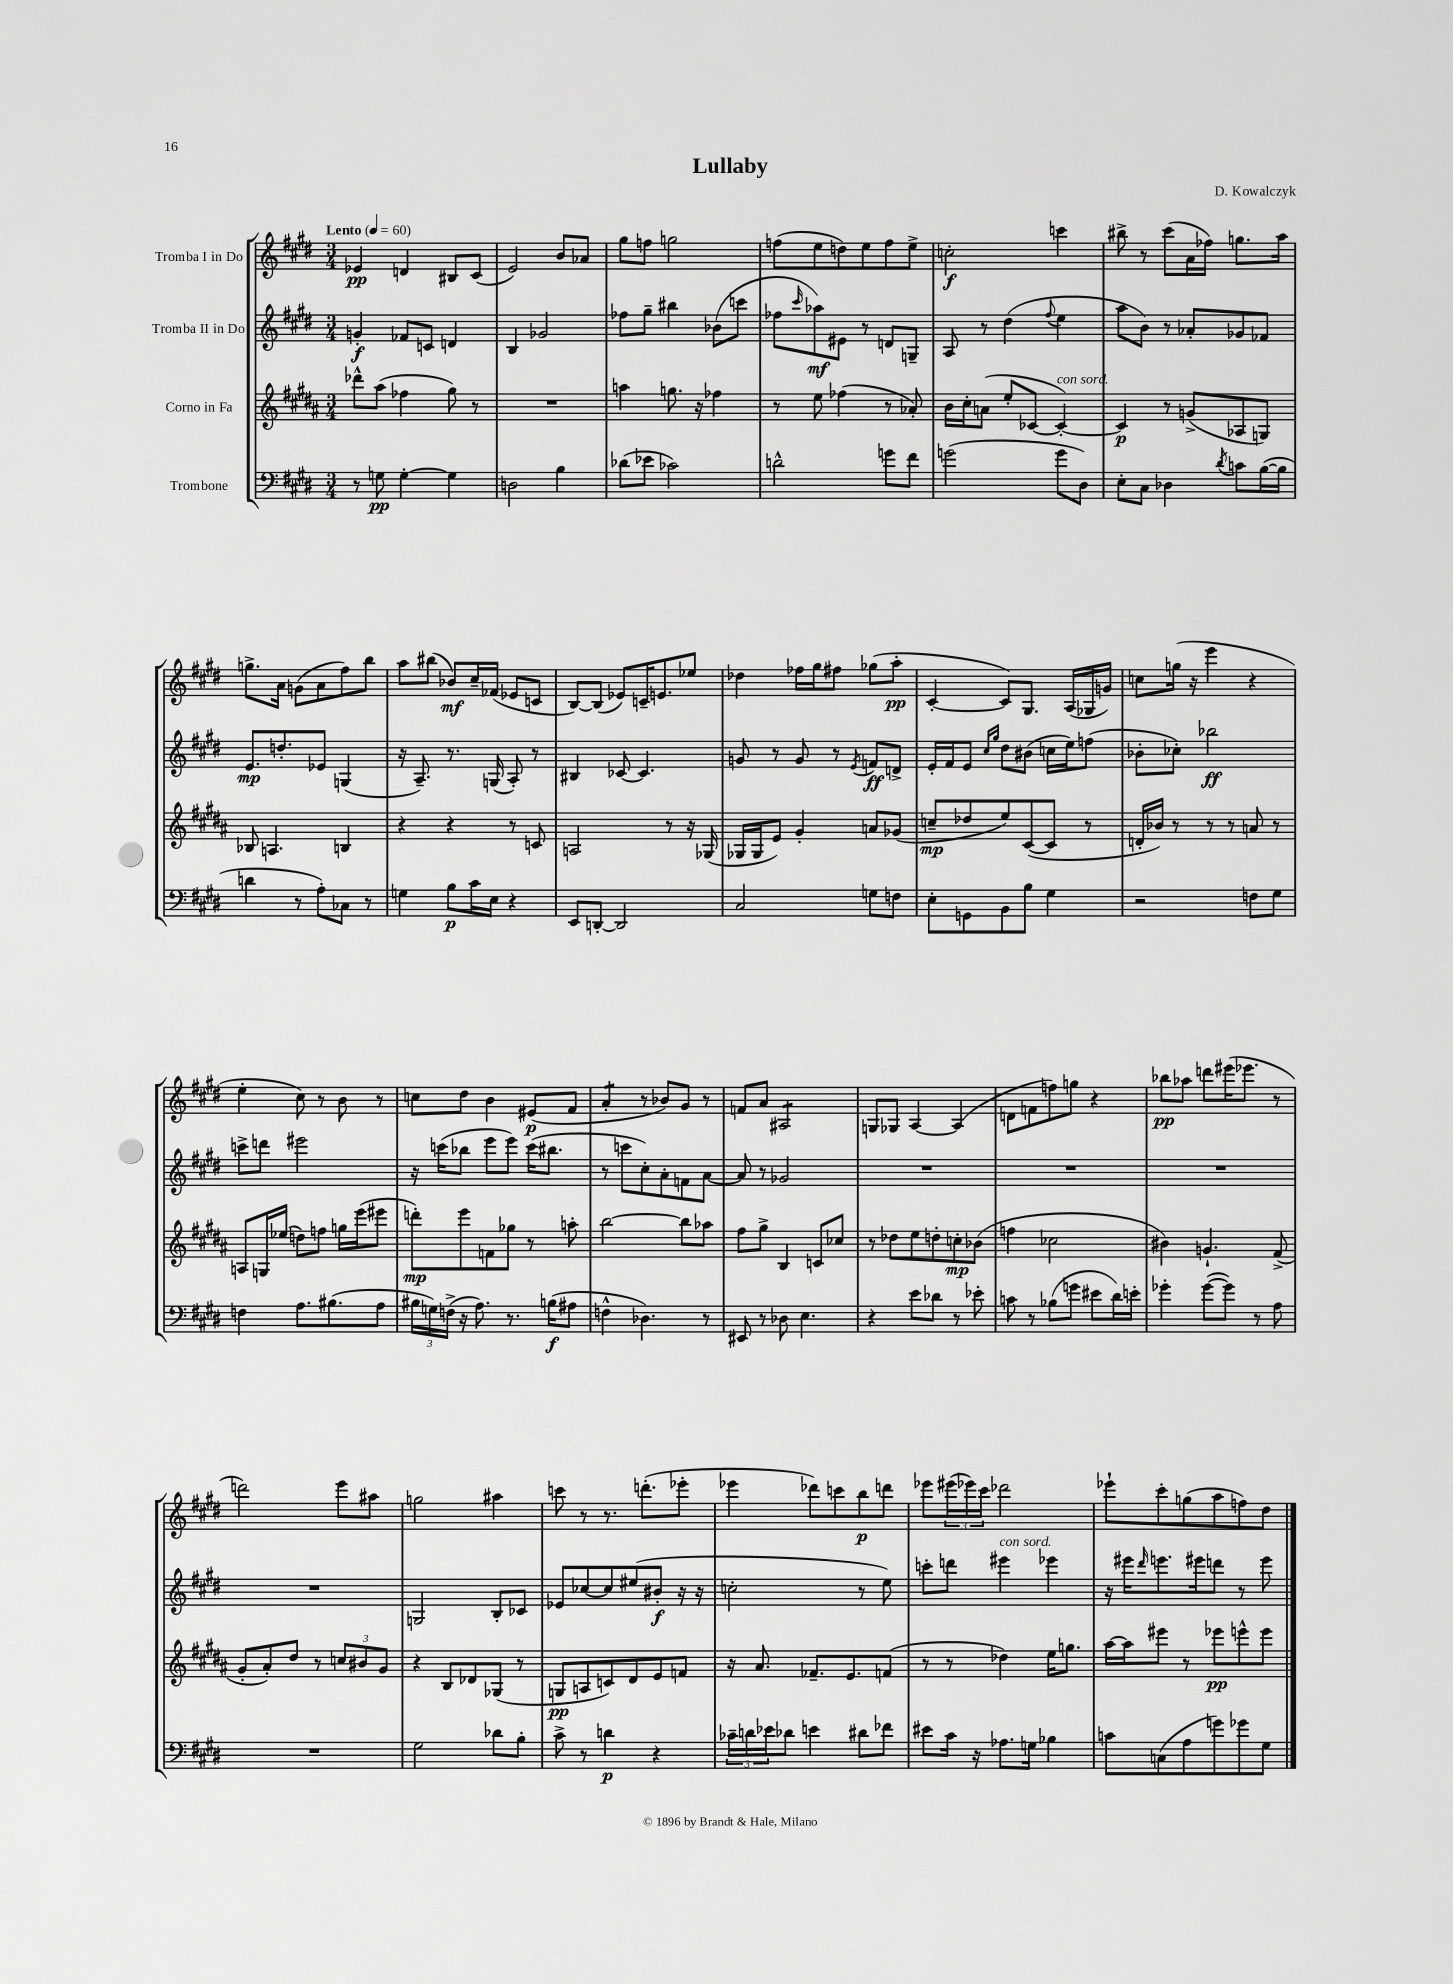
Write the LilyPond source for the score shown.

\header { title = "Lullaby" composer = "D. Kowalczyk" }
<<
\new StaffGroup <<
\new Staff = "s0" \with { instrumentName = "Tromba I in Do" } {
    \clef treble \key e \major \numericTimeSignature \time 3/4 \tempo "Lento" 4 = 60
    ees'4\pp d'4 bis8 cis'8( |
    e'2) b'8 aes'8 |
    gis''8 f''8 g''2 |
    f''8( e''8 d''8) e''8 f''8 e''8-> |
    c''2-.\f c'''4 |
    bis''8-> r8 cis'''8( a'16 fes''16) g''8. a''16 |
    g''8.-> a'16 g'8( a'8 fis''8) b''8 |
    a''8 bis''8( bes'8\mf) cis''16-- fes'16( ees'8 c'8 |
    b8~) b8( ees'8) c'16-- e'8. ees''8 |
    des''4 fes''16 gis''16 fis''8 ges''8( a''8-.\pp |
    cis'4~-. cis'8) gis8. a16( ges16 g'16) |
    c''8 g''16( r16 e'''4 r4 |
    e''4-. cis''8) r8 b'8 r8 |
    c''8 dis''8 b'4 eis'8\p( fis'8 |
    a'4:8-. r8 bes'8) gis'8 r8 |
    f'8 a'8 ais2:8 |
    g8 ges8 a4~ a4( |
    d'8 f'8 f''8) g''8 r4 |
    bes''8\pp aes''8 d'''8 eis'''16( ees'''8. r8 |
    d'''2) e'''8 ais''8 |
    g''2 ais''4 |
    c'''8 r8 r8. d'''8.-.( ees'''8-. |
    ees'''4 des'''8) c'''8 b''8\p d'''8 |
    ees'''8 \tuplet 3/2 { eis'''16( ees'''16) cis'''16 } des'''2 |
    ees'''8-! cis'''8-. g''8( a''8 f''8) dis''8 \bar "|." |
}
\new Staff = "s1" \with { instrumentName = "Tromba II in Do" } {
    \clef treble \key e \major \numericTimeSignature \time 3/4
    g'4-.\f fes'8 c'8 d'4 |
    b4 ges'2 |
    fes''8 gis''8-- bis''4 bes'8( c'''8 |
    fes''8 \grace { cis'''16 } aes''8\mf) eis'8 r8 d'8 g8-- |
    a8 r8 dis''4( \appoggiatura { fis''8 } e''4 |
    a''8 b'8) r8 aes'8-. ges'8 fes'8 |
    e'8.\mp d''8.-. ees'8 g4( |
    r16 a8.--) r8. g16( a8-.) r8 |
    bis4 ces'8~ ces'4. |
    g'8 r8 g'8 r8 \acciaccatura { e'8 } f'8\ff d'8-> |
    e'16-. fis'16 e'8 \grace { cis''16 gis''16 } dis''8 bis'8( c''16 e''16) f''8( |
    bes'8-. ces''8-.) bes''2\ff |
    c'''8-> d'''8 eis'''2 |
    r16 c'''16( bes''8 e'''8 e'''8) c'''16( bis''8. |
    r8 c'''8 cis''8-.) a'8-. f'8 a'8~ |
    a'8 r8 ges'2 |
    R2. |
    R2. |
    R2. |
    R2. |
    g2 b8-. ces'8 |
    ees'8 ces''8~ ces''8 eis''8( bis'8-.\f r16 r16 |
    c''2-. r8 e''8) |
    c'''8-. d'''8 eis'''4^\markup { \italic "con sord." } ees'''4 |
    r16 eis'''16 \grace { dis'''16 } e'''8. eis'''16 d'''8 r8 eis'''8 \bar "|." |
}
\new Staff = "s2" \with { instrumentName = "Corno in Fa" } {
    \clef treble \key b \major \numericTimeSignature \time 3/4
    des'''8-^ ais''8( fes''4 gis''8) r8 |
    R2. |
    a''4 g''8. r16 fes''4 |
    r8 e''8 fes''4( r8 aes'8-.) |
    b'16 cis''16-. a'8( e''8-. ces'8~ ces'4~-.^\markup { \italic "con sord." }) |
    ces'4\p r8 g'8->( aes8 g8) |
    bes8 a4. b4 |
    r4 r4 r8 c'8 |
    a2 r8 r16 ges16( |
    ges16 ges16 e'8) gis'4-. a'8 ges'8( |
    c''8--\mp des''8 e''8) cis'8~( cis'8 r8 |
    d'16-. bes'16) r8 r8 r8 a'8 r8 |
    a8 g16 ees''16( d''8) f''8 g''16 e'''16( eis'''8 |
    d'''8-.\mp) e'''8 f'8 ges''8 r8 a''8-. |
    b''2~ b''8 aes''8 |
    fis''8 gis''8-> b4 c'8 ces''8 |
    r8 des''8 e''8 d''8-. c''8-.\mp bes'8( |
    f''4 ces''2 |
    bis'4) g'4.-! fis'8->( |
    gis'8-. ais'8-.) dis''8 r8 \tuplet 3/2 { c''8 bis'8 gis'8 } |
    r4 b8 des'8 ges8( r8 |
    g8\pp a8 c'8) dis'8 e'8 f'8 |
    r16 ais'8. fes'8.-- e'8. f'8( |
    r8 r8 des''4) e''16 g''8. |
    ais''16~ ais''16 eis'''8 r8 ees'''8\pp e'''8-^ e'''8 \bar "|." |
}
\new Staff = "s3" \with { instrumentName = "Trombone" } {
    \clef bass \key e \major \numericTimeSignature \time 3/4
    r8 g8\pp g4~-. g4 |
    d2 b4 |
    des'8( ees'8 ces'2) |
    d'2-^ g'8 fis'8 |
    g'2( g'8 dis8) |
    e8-. cis8 des4 \acciaccatura { dis'8 } c'8 b16~( b16 |
    d'4 r8 a8-.) ces8 r8 |
    g4 b8\p cis'16 e16 r4 |
    e,8 d,8~-. d,2 |
    cis2 g8 f8 |
    e8-. g,8 b,8 b8 gis4 |
    r2 f8 gis8 |
    f4 a8. bis8.( a8 |
    \tuplet 3/2 { bis16 g16) f16->( } r16 a8.) r8. b16\f( ais8 |
    f4-^ des4.) r8 |
    eis,8 r8 des8 e4. |
    r4 e'8 des'8 r8 ees'8-. |
    c'8 r8 bes8( g'8 eis'8 dis'16) e'16-. |
    ges'4-. ges'8~( ges'8) r8 a8 |
    R2. |
    gis2 des'8 b8-. |
    cis'8-> r8 d'4\p r4 |
    \tuplet 3/2 { ces'16-- d'16 ees'16 } des'8 e'4 dis'8 fes'8 |
    eis'8 cis'16 r16 aes8. g16 bes4 |
    c'8 c8( a8 g'8) ges'8 gis8 \bar "|." |
}
>>
>>
\layout { \context { \Score \remove "Bar_number_engraver" } }
